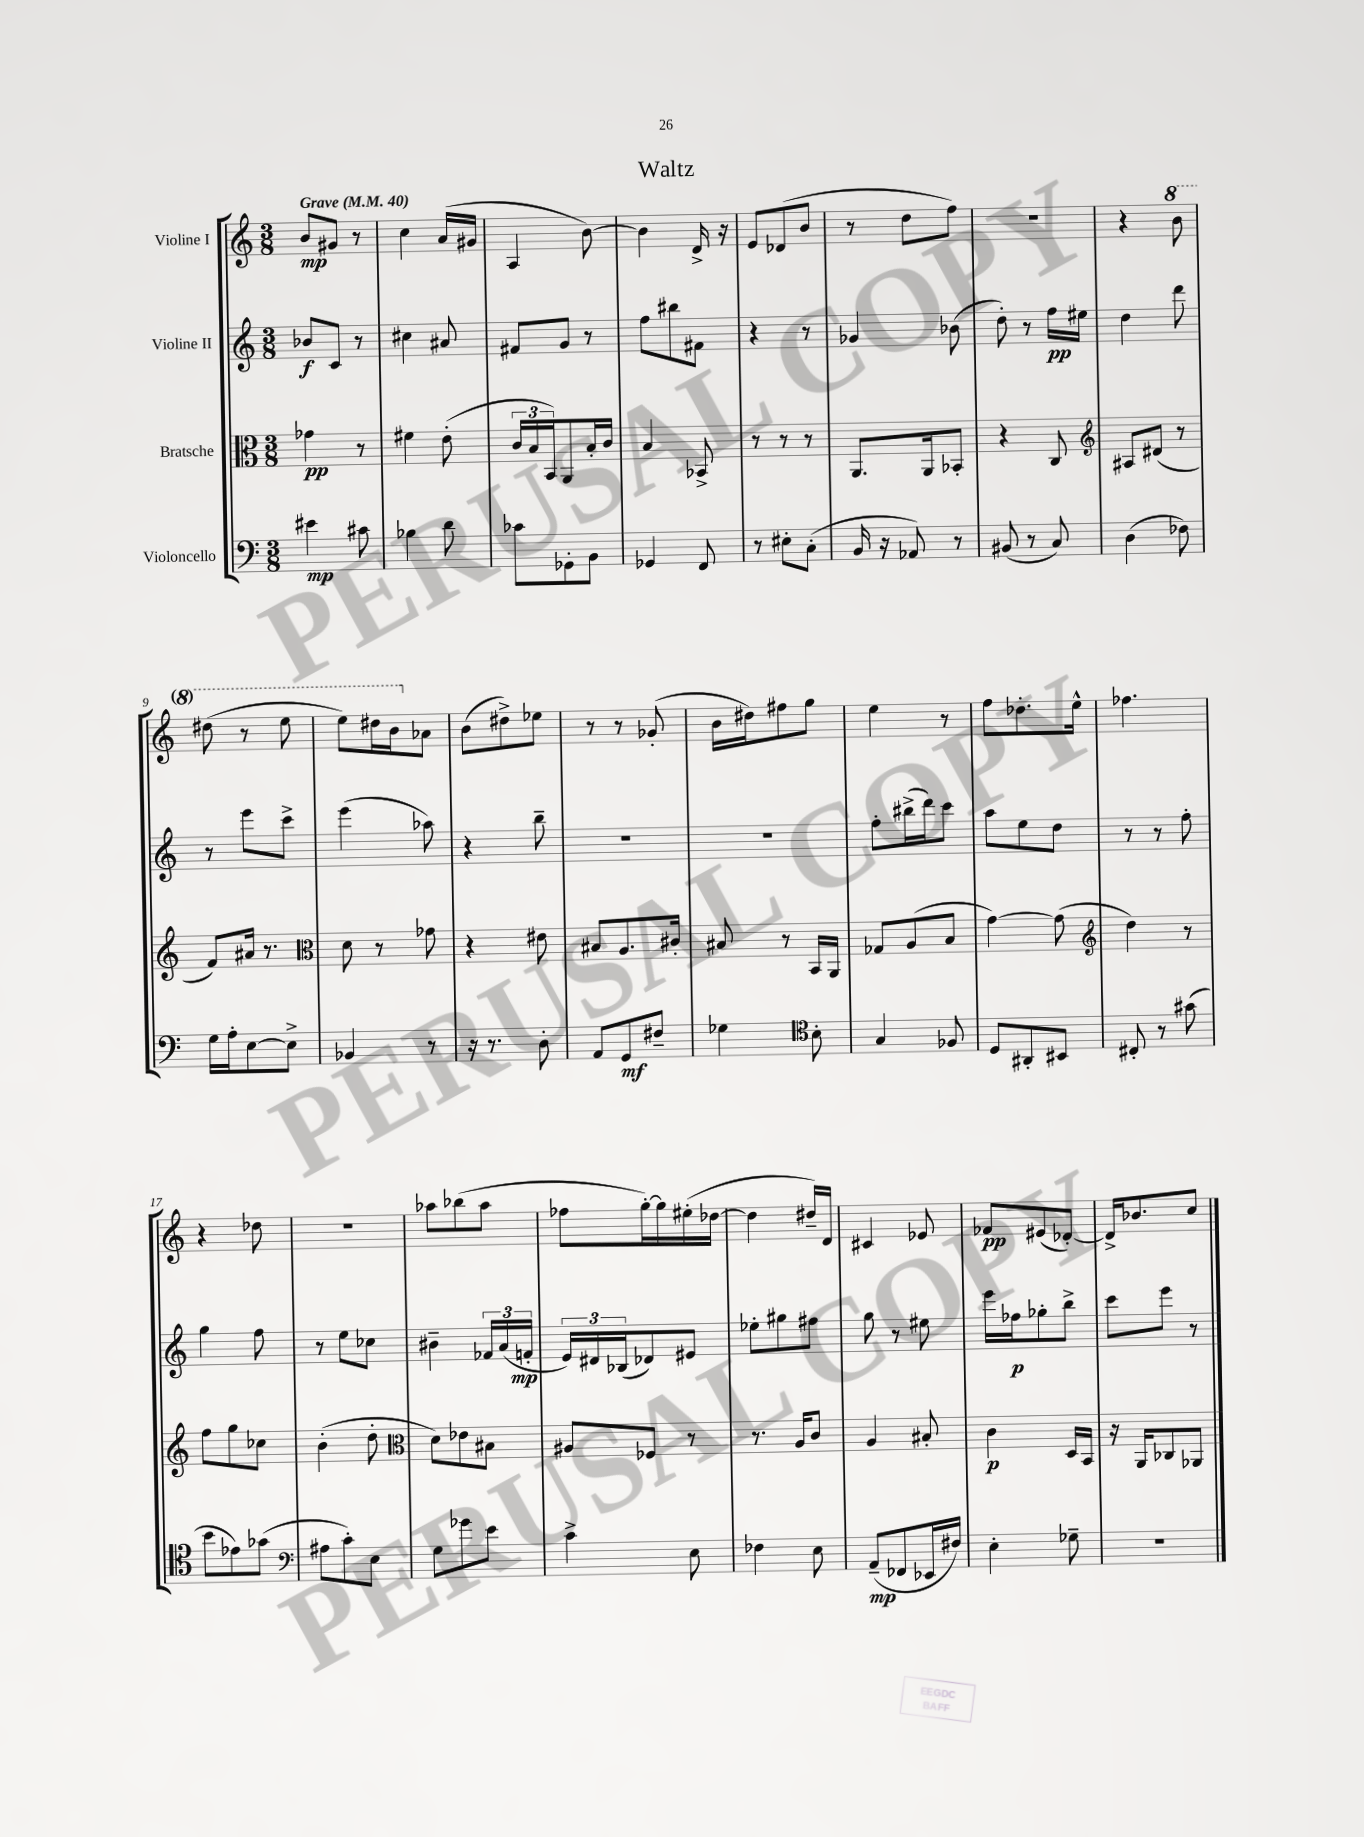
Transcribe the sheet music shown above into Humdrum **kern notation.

**kern	**kern	**kern	**kern
*staff4	*staff3	*staff2	*staff1
*clefF4	*clefC3	*clefG2	*clefG2
*k[]	*k[]	*k[]	*k[]
*M3/8	*M3/8	*M3/8	*M3/8
*MM40	*MM40	*MM40	*MM40
4e#	4g-	8b-	8b
.	.	8c	8g#
8c#	8r	8r	8r
=	=	=	=
4B-	4f#	4cc#	4cc
8d	(8e'	8a#	(16a
.	.	.	16g#
=	=	=	=
8c-	24c	8f#	4A
.	24B	.	.
.	24BB)	.	.
8GG-'	8AA	8g	.
8BB	16B'	8r	[8b)
.	16c	.	.
=	=	=	=
4GG-	4B	8ff	4b]
.	.	8bb#	.
8FF	8BB-^	8f#	16d^
.	.	.	16r
=	=	=	=
8r	8r	4r	8e
8E#'	8r	.	(8d-
(8C'	8r	8r	8b
=	=	=	=
16BB	8.AA	4g-	8r
16r	.	.	.
8AA-)	.	.	8dd
.	16AA	.	.
8r	8BB-'	(8b-	8ff)
=	=	=	=
(8BB#	4r	8dd')	4.r
8r	.	8r	.
8C)	8C	16ff	.
.	.	16ee#	.
=	=	=	=
*	*clefG2	*	*
(4D	8A#	4dd	4r
.	(8d#	.	.
8F-)	8r	8ddd	8bb
=	=	=	=
16G	8f)	8r	(8ddd#
16A'	.	.	.
[8E	16a#	8eee	8r
.	8.r	.	.
8E^]	.	8ccc^	8eee
=	=	=	=
*	*clefC3	*	*
4BB-	8d	(4eee	8eee)
.	8r	.	16ddd#
.	.	.	16bb
8r	8g-	8aa-)	8a-
=	=	=	=
16r	4r	4r	(8b
8.r	.	.	.
.	.	.	8dd#^)
8D'	8e#	8bb~	8ee-
=	=	=	=
8AA	8B#	4.r	8r
8GG	8.A	.	8r
8F#~	.	.	(8g-'
.	16c#'	.	.
=	=	=	=
4G-	8B#	4.r	16b
.	.	.	16dd#)
.	8r	.	8ff#
*clefC4	*	*	*
8B'	16BB	.	8gg
.	16AA	.	.
=	=	=	=
4G	8G-	8ff'	4ee
.	(8A	(16bb#^	.
.	.	16ddd)	.
8F-	8B	8ccc	8r
=	=	=	=
8D	[4g)	8aa	8ff
8AA#'	.	8ee	8.dd-'
8BB#	(8g]	8dd	.
.	.	.	16ee^^
=	=	=	=
*	*clefG2	*	*
8C#'	4dd)	8r	4.ff-
8r	.	8r	.
(8g#	8r	8ff'	.
=	=	=	=
8b	8ff	4gg	4r
8e-)	8gg	.	.
(8g-	8cc-	8ff	8dd-
=	=	=	=
*clefF4	*	*	*
8A#	(4b'	8r	4.r
8c')	.	8ee	.
8E	8dd'	8cc-	.
=	=	=	=
*	*clefC3	*	*
8G	8d)	4b#~	8aa-
8g-	8e-	.	(8bb-
8e	8B#	24f-	8aa-
.	.	(24a	.
.	.	24f'	.
=	=	=	=
4c^	8A#	24e)	8ff-
.	.	24d#	.
.	.	(24B-	.
.	8F-	8d-)	[16gg')
.	.	.	16gg]
8E	8r	8e#	(16ee#'
.	.	.	[16dd-
=	=	=	=
4F-	8.r	8ee-'	4dd-]
.	.	8gg#	.
.	16A	.	.
8E	8c	8ff#	16dd#~)
.	.	.	16d
=	=	=	=
(8AA~	4A	8gg	4c#
8FF-	.	8r	.
16EE-	8B#'	8ee#	8e-
16F#)	.	.	.
=	=	=	=
4E'	4c	16eee	8f-
.	.	16ff-	.
.	.	8gg-'	(8e#
8G-~	16D	8bb^	[8d-')
.	16BB	.	.
=	=	=	=
4.r	16r	8ccc	16d-^]
.	16AA	.	8.b-
.	8C-	8eee	.
.	8AA-	8r	8cc
==	==	==	==
*-	*-	*-	*-
